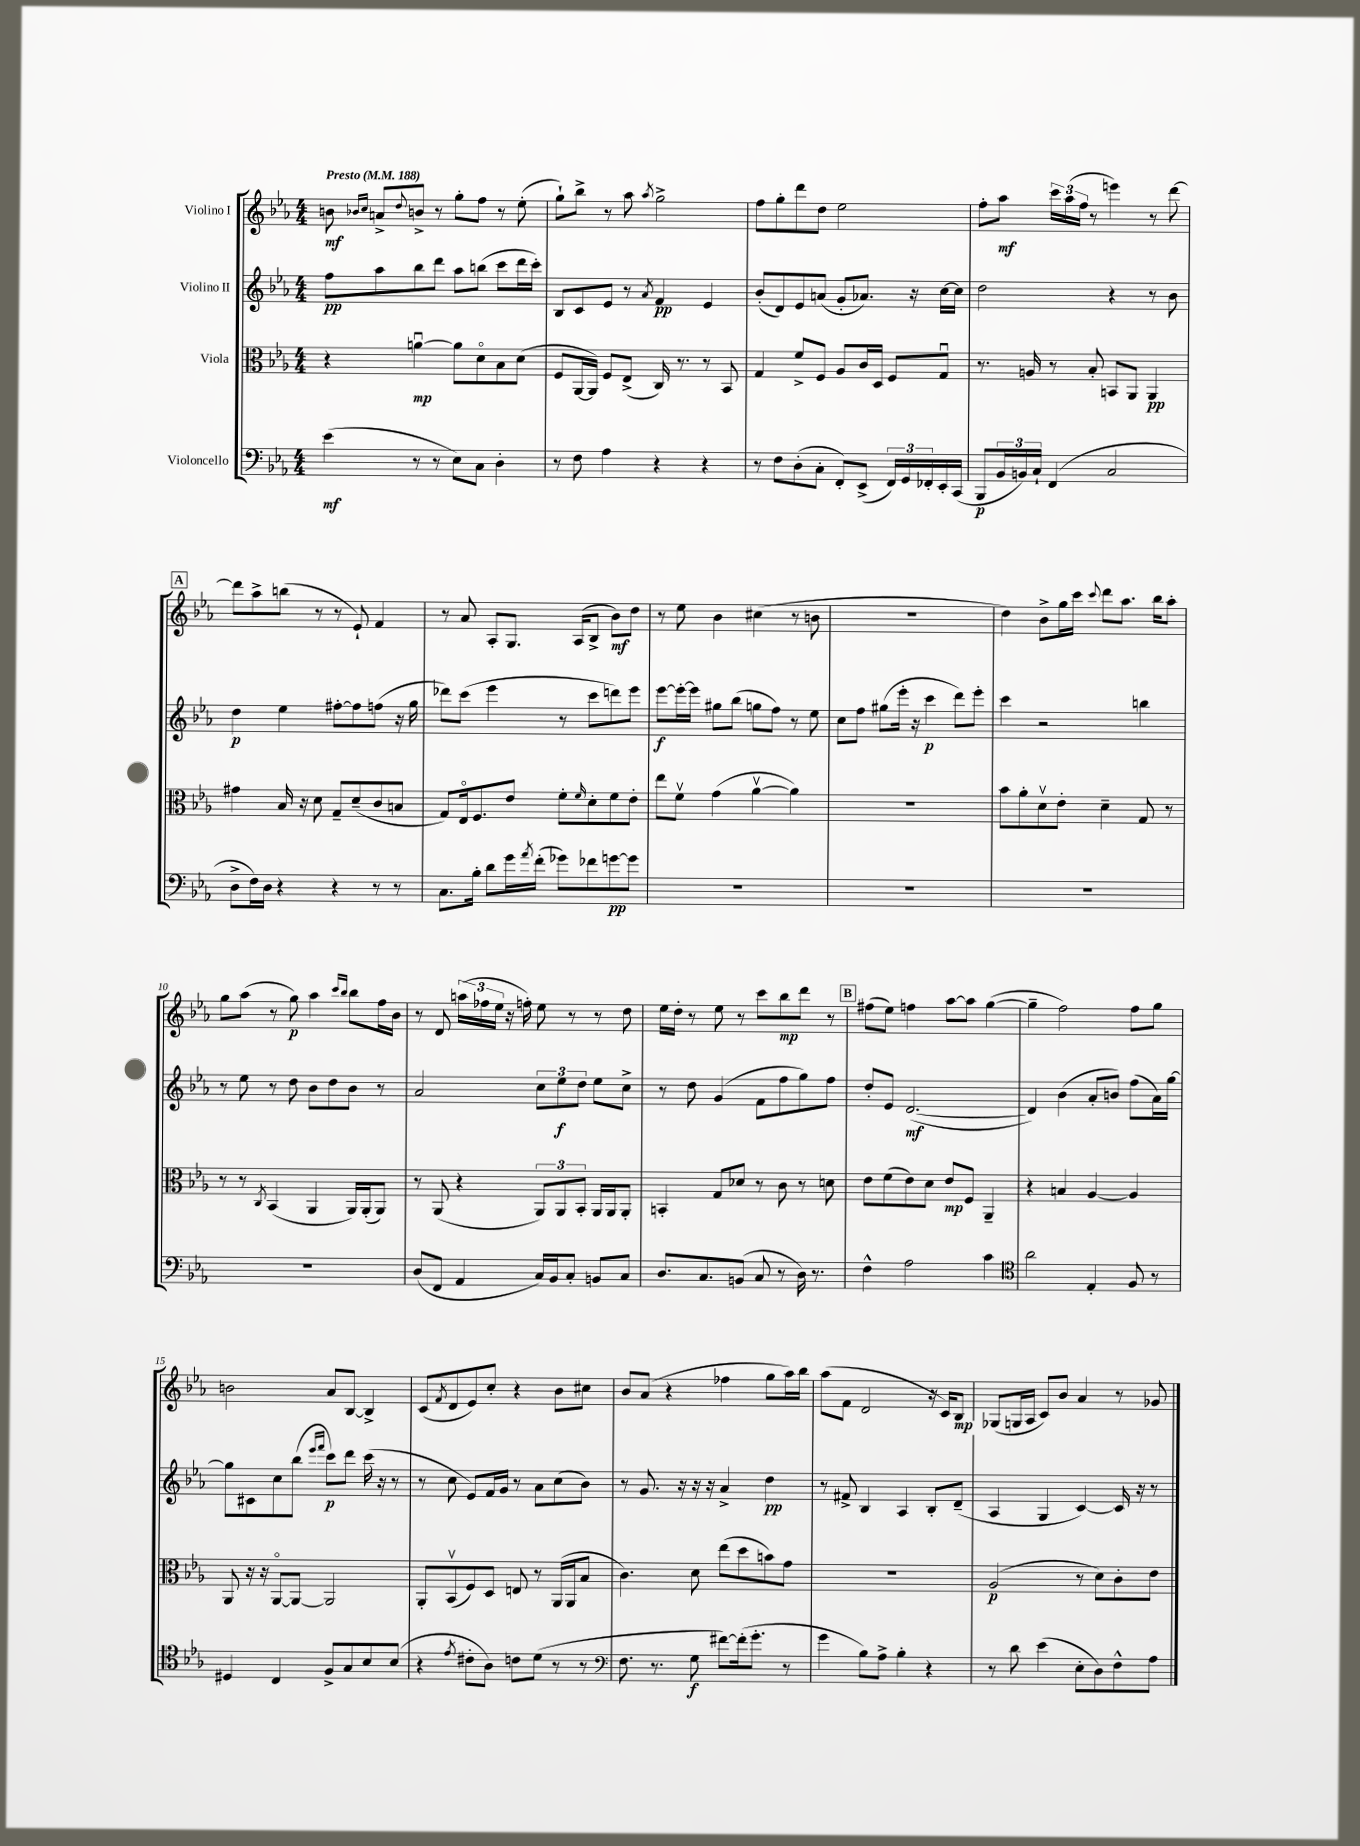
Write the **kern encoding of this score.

**kern	**kern	**kern	**kern
*staff4	*staff3	*staff2	*staff1
*clefF4	*clefC3	*clefG2	*clefG2
*k[b-e-a-]	*k[b-e-a-]	*k[b-e-a-]	*k[b-e-a-]
*M4/4	*M4/4	*M4/4	*M4/4
*MM188	*MM188	*MM188	*MM188
(4e-\	4r	8ff\L	8b\
.	.	.	16qqb-/LL
.	.	.	16qqcc/JJ
.	.	8aa-\	8a^/L
.	.	.	8qqdd/
8r	[4au\	8bb-\	8b^/J
8r	.	8ddd\J	8r
8E-\L)	8a\]L	8aa-\L	8gg'\L
8C\J	8do\	(8bb\J	8ff\J
4D'\	8B-\	8ccc\L	8r
.	(8d\J	16ddd\L	(8ee-'\
.	.	16ccc'\JJ)	.
=	=	=	=
8r	8F/L	8B-/L	8gg`\L)
8F\	[16AA-/L	8c/	8bb-^\J
.	16AA-/]JJ)	.	.
4A-\	8F/L	8e-/J	8r
.	(8E-^/J	8r	8aa-\
.	.	8qa-/	8qaa-/
4r	16C/)	4f/	2gg^\
.	8.r	.	.
4r	8r	4e-/	.
.	8BB-/	.	.
=	=	=	=
8r	4G/	(8b-'/L	8ff\L
8F\L	.	8d/)	8gg'\
(8D'\	8f^/L	8e-/	8ddd\
8C'\J	8F/J	(8a/J	8dd\J
8FF'/L)	8A-/L	8g'/L	2ee-\
(8EE-^/J	16c/L	8.a-/J)	.
.	16D/JJ	.	.
24FF/LL)	8F/L	.	.
24GG/	.	.	.
.	.	16r	.
24FF-'/	.	.	.
16EE-'/	8Gu/J	[16cc\LL	.
(16CC/JJ	.	16cc\]JJ	.
=	=	=	=
8BBB-/L	8.r	2dd\	8ff'\L
24BB-/L	.	.	8aa-\J
24BB/)	.	.	.
.	16A/	.	.
24C`/JJ	.	.	.
(4FF/	8r	.	24ccc\LL
.	.	.	(24aa-\
.	.	.	24ff\JJ
.	8B-'/	.	8r
2C/	8BB/L	4r	4eee\)
.	8AA-/J	.	.
.	4AA-/	8r	8r
.	.	8b-\	[8ddd\
=	=	=	=
8D^\L	4g#\	4dd\	8ddd\]L
16F\L)	.	.	8aa-^\
16D\JJ	.	.	.
4r	16B-/	4ee-\	(8bb\J
.	16r	.	.
.	8d\	.	8r
4r	8G~/L	[8ff#'\L	8r
.	(8d~/	8ff#\]	8e-`/)
8r	8c/	(8ff\J	4f/
8r	8B/J	16r	.
.	.	16gg\	.
=	=	=	=
8.C\L	8G/L)	8ddd-\L)	8r
.	16E-o/k	(8ccc\J	8a-/
16B-'\Jk	8.F/	.	.
8d\L	.	4eee-\	8A-'/L
16g\L	8e-/J	.	8.G/J
8qa-/	.	.	.
(16f'\JJ	.	.	.
8g-\L)	8f'\L	8r	.
.	.	.	(16A-/LK
.	16qqf/	.	.
8f-\	8d'\	8ccc\L	8B-^/J
[8g\	8f\	8ddd\)	8b-\L)
8g\]J	8e-'\J	8eee-\J	8dd\J
=	=	=	=
1r	8ee-\L	[8eee-\L	8r
.	8fv\J	16eee-'\_L	8ee-\
.	.	16eee-\]JJ	.
.	(4g\	8gg#\L	4b-\
.	.	(8bb-\J	.
.	[4a-v\	8gg\L	(4cc#\
.	.	8ff\J)	.
.	4a-\])	8r	8r
.	.	8ee-\	8b\
=	=	=	=
1r	1r	8cc\L	1r
.	.	8ff\J	.
.	.	(8gg#\L	.
.	.	16eee-'\Jk	.
.	.	16r	.
.	.	4ccc\	.
.	.	8ddd\L)	.
.	.	8eee-'\J	.
=	=	=	=
1r	8b-\L	4ccc\	4dd\)
.	8a-'\	.	.
.	8dv\	2r	8b-^\L
.	8e-'\J	.	16gg\L
.	.	.	16ccc\JJ
.	.	.	8qqccc/
.	4d~\	.	8ddd\L
.	.	.	8.aa-\J
.	8G/	4bb\	.
.	.	.	16bb-\LK
.	8r	.	8aa-'\J
=	=	=	=
1r	8r	8r	8gg\L
.	8r	8ee-\	(8aa-\J
.	8qC/	.	.
.	(4BB-/	8r	8r
.	.	8dd\	8gg\)
.	4AA-/	8b-\L	4aa-\
.	.	8dd\	.
.	.	.	16qqccc/LL
.	.	.	16qqbb-/JJ
.	16AA-/LL)	8b-\J	8bb-\L
.	(16AA-'/J	.	.
.	8AA-/J)	8r	16ff\L
.	.	.	16b-\JJ
=	=	=	=
(8D/L	8r	2a-/	8r
8FF/J	(8AA-/	.	8d/
4AA-/	4r	.	(24aa\LL
.	.	.	24ff-\
.	.	.	24ee-\JJ
.	.	.	16r
.	.	.	16ff'\)
16C/LL)	12AA-/L)	12cc\L	8ee-\
16BB-/J	.	.	.
.	12AA-/	12ee-\	.
8C'/J	.	.	8r
.	12BB-'/J	12dd\J	.
8BB/L	16AA-/LL	8ee-\L	8r
.	16AA-/J	.	.
8C/J	8AA-'/J	8cc^\J	8dd\
=	=	=	=
8.D/L	4BB'/	8r	16ee-\LL
.	.	.	16dd'\JJ
.	.	8dd\	8r
8.C/	.	.	.
.	8G/L	(4g/	8ee-\
(8BB/J	8d-/J	.	8r
8C/	8r	8f\L	8ccc\L
8r	8c\	8ff\	8bb-\
16D\)	8r	8gg\)	8ddd\J
8.r	.	.	.
.	8d\	8ff\J	8r
=	=	=	=
4F^^\	8e-\L	8dd'/L	(8ff#\L
.	(8f\	8e-/J	8ee-\J)
2A-\	8e-\)	([2.d/	4ff\
.	8d\J	.	.
.	8e-/L	.	[8aa-\L
.	8F/J	.	8aa-\]J
4c\	4AA-~/	.	([4gg\
=	=	=	=
*clefC4	*	*	*
2a-\	4r	4d/])	4gg~\]
.	4B/	(4b-\	2ff\)
4E-'/	[4A-/	8a-'/L	.
.	.	8b/J)	.
8F/	4A-/]	(8ff\L	8ff\L
8r	.	16a-\L)	8gg\J
.	.	[16gg\JJ	.
=	=	=	=
4D#/	8AA-/	8gg\]L	2b\
.	16r	8c#\	.
.	16r	.	.
4C/	[8AA-o/L	8cc\	.
.	8AA-/_J	(8bb-\J	.
.	.	16qqeee-/LL	.
.	.	16qqfff/JJ	.
8F^/L	2AA-/]	8ccc\L)	8a-/L
8G/	.	8ddd\J	[8B-/J
8B-/	.	(16ccc\	4B-^/]
.	.	16r	.
(8B-/J	.	8r	.
=	=	=	=
4r	8AA-'/L	8r	(8c/L
.	.	.	8qf/
.	(8BB-v/	8cc\	8d/
8qe-/	.	.	.
8c#'\L	8F/)	8e-/L)	8e-/)
8A-\J)	8D/J	16f/L	8cc'/J
.	.	16g/JJ	.
8c\L	8E/	8r	4r
(8d\J	8r	8a-\L	.
8r	(16AA-/LL	(8cc\	8b-\L
.	16AA-/J	.	.
8r	8B-/J	8b-\J)	8cc#\J
=	=	=	=
*clefF4	*	*	*
8.F\	4.c\)	8r	8b-/L
.	.	8.g/	(8a-/J
8.r	.	.	.
.	.	.	4r
.	.	16r	.
8G\	8d\	16r	.
.	.	16r	.
[8f#\L)	(8ee-\L	4a-^/	4ff-\
(16f#'\]k	8dd\	.	.
8.g'\J	.	.	.
.	8b\)	4dd\	8gg\L
8r	8g\J	.	16aa-\L)
.	.	.	16bb-\JJ
=	=	=	=
4g\	1r	8r	(8aa-\L
.	.	8f#^/	8f\J
8B-\L)	.	4B-/	2d/
8A-^\J	.	.	.
4B-'\	.	4A-/	.
4r	.	8B-'/L	16r
.	.	.	16c/LK)
.	.	(8d~/J	8B-/J
=	=	=	=
8r	(2A-/	4A-/	(8G-/L
8d\	.	.	16G/L
.	.	.	16A-/JJ
(4e-\	.	4G/	8c/L)
.	.	.	8b-/J
8E-'\L	8r	[4c/)	4a-/
8D\)	8d\L)	.	.
8F^^\	8c'\	16c/]	8r
.	.	16r	.
8A-\J	8e-\J	8r	8g-/
==	==	==	==
*-	*-	*-	*-
